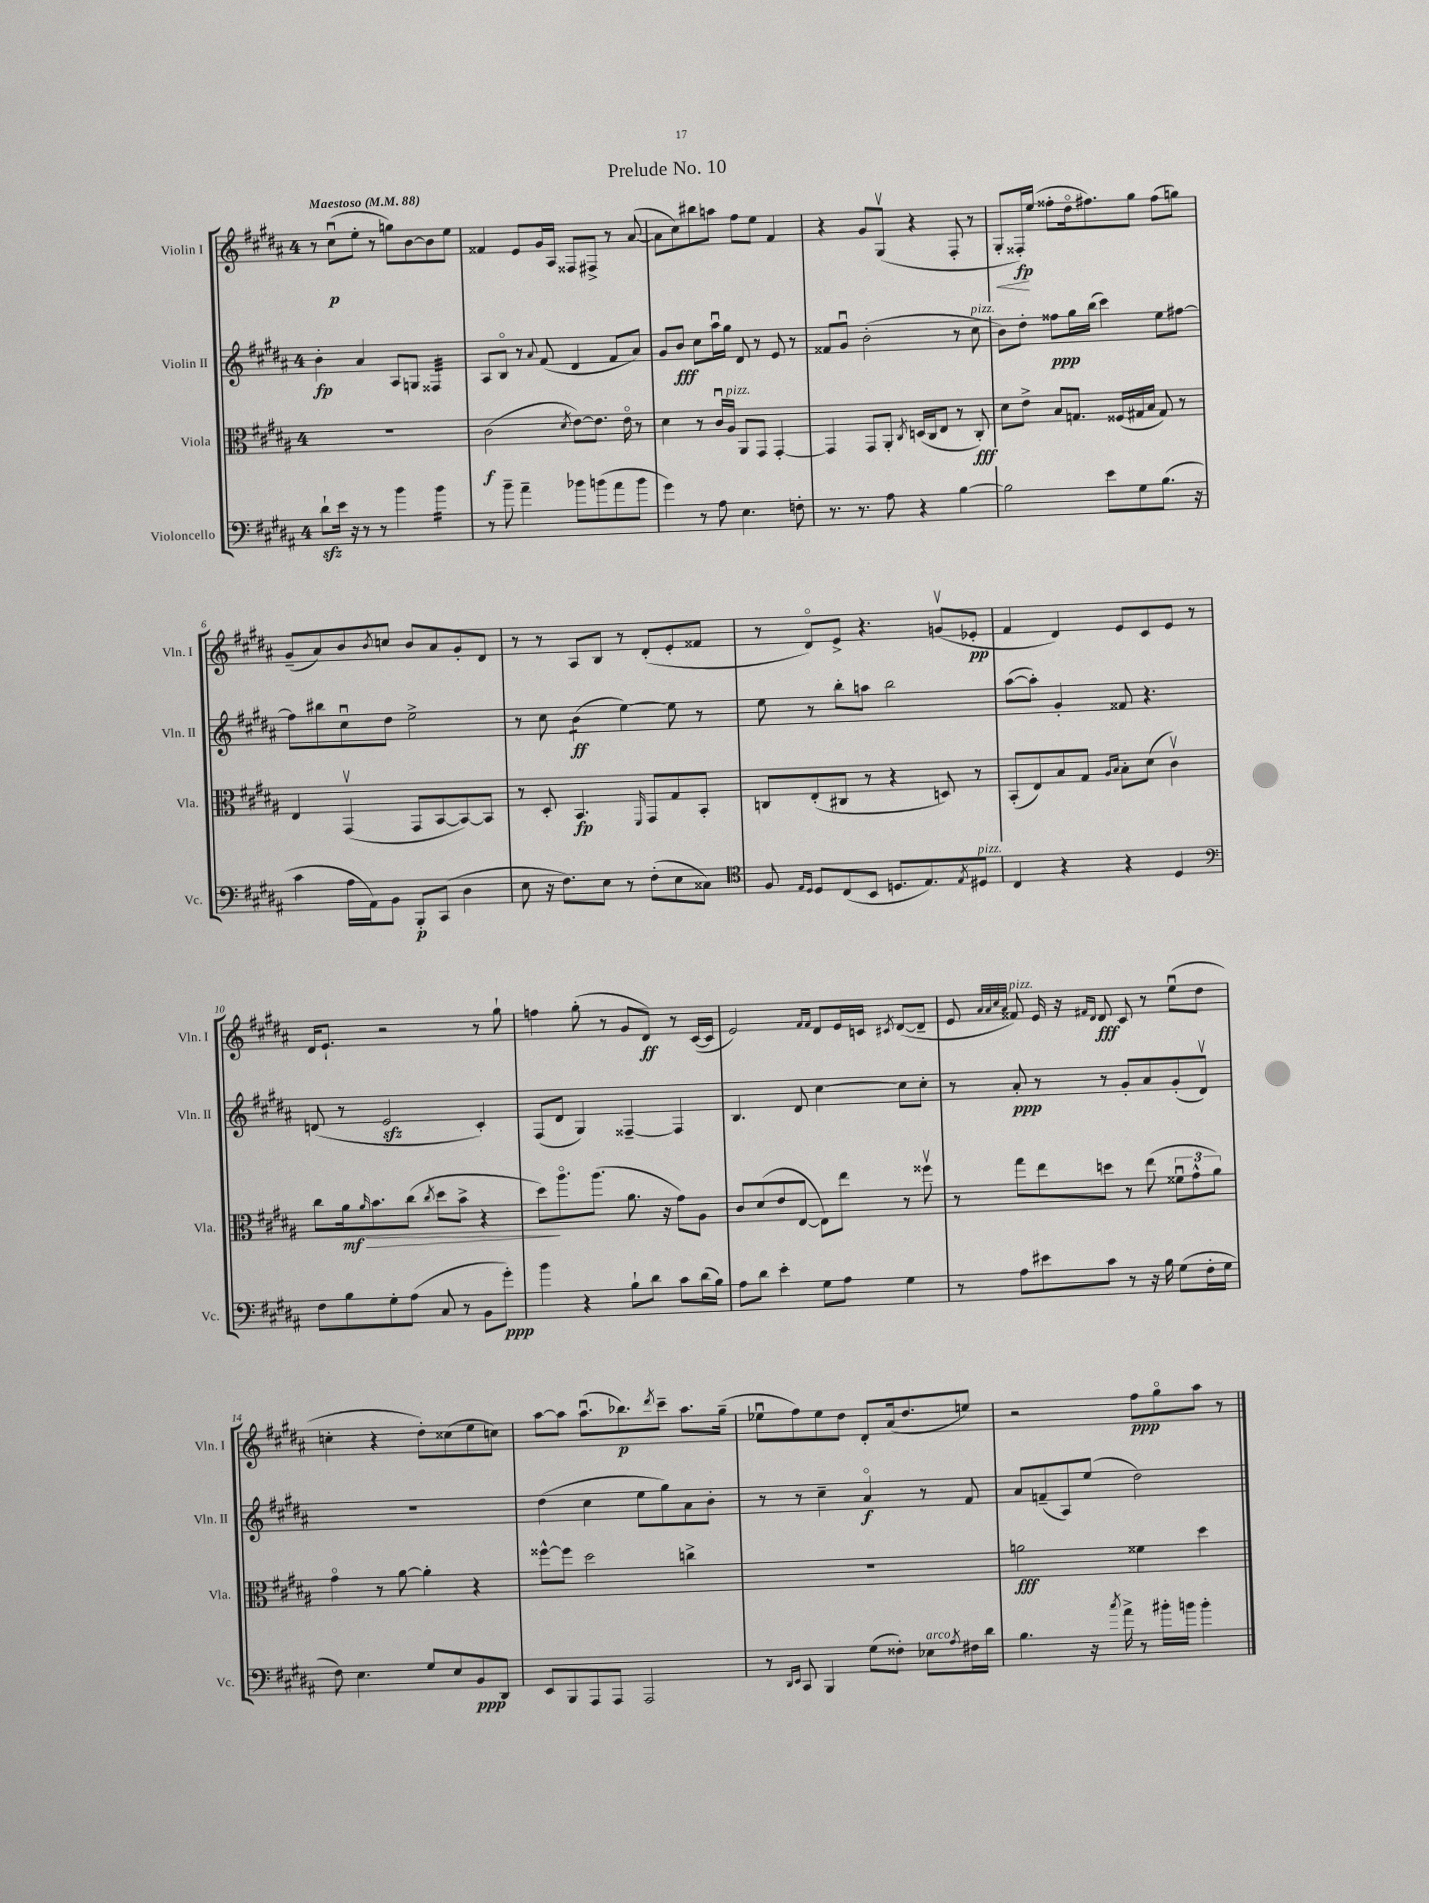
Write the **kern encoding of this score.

**kern	**kern	**kern	**kern
*staff4	*staff3	*staff2	*staff1
*clefF4	*clefC3	*clefG2	*clefG2
*k[f#c#g#d#a#]	*k[f#c#g#d#a#]	*k[f#c#g#d#a#]	*k[f#c#g#d#a#]
*M4/4	*M4/4	*M4/4	*M4/4
*MM88	*MM88	*MM88	*MM88
8d#`	1r	4b'	8r
16e	.	.	(8cc#u
16r	.	.	.
8r	.	4a#	8ee'
8r	.	.	8r
4b	.	8A#	8gg)
.	.	8G	[8b
4b	.	4F##	8b]
.	.	.	8ee
=	=	=	=
8r	(2c#	8A#	4f##
8b~	.	8Bo	.
4a#~	.	8r	8e
.	.	8qqa#	.
.	.	(8f#	16g#
.	.	.	16A#
.	8qd#	.	.
8b-	[8e)	4d#	8F##
(8b	8.e]	.	8F#^
8a#	.	8f#	8r
.	16eo	.	.
8b	8r	8a#)	([8a#
=	=	=	=
4g#)	4d#	8g#	8a#]
.	.	8b	8cc#)
8r	8r	8cc#	8bb#
8A#	16c#u	16aa#u	8aa
.	16A#	16gg#	.
4.E	8AA#	8d#	8ff#
.	8GG#	8r	8ee
.	[4GG#'	8e	4f#
8F'	.	8r	.
=	=	=	=
8.r	4GG#]	8f##	4r
.	.	8g#u	.
8.r	.	.	.
.	8GG#	(2b'	8g#
8A#	8AA#'	.	(8G#v
.	8qC#	.	.
4r	(16D	.	4r
.	16C#	.	.
.	8E	.	.
[4B	8r	8r	8F#'
.	8C#')	8cc#	8r
=	=	=	=
2B]	8d#	8b)	8G#'
.	8e^	8dd#'	16F##')
.	.	.	(16ee
.	8B	8ff##	8ff##'
.	8.G	16gg#	16dd#o
.	.	(16bb	8.ff#)
8e	.	4ccc#)	.
.	(16F##	.	.
8G#	16G#	.	8gg#
.	16B	.	.
(8.B	8G#)	8ee	(8ff#
.	8r	[8ff#	8gg)
16r	.	.	.
=	=	=	=
4c#	4E	8ff#]	(8g#~
.	.	8bb#	8a#)
16A#	(4GG#v	8cc#u	8b
16AA#)	.	.	.
.	.	.	8qb
8BB	.	8dd#	8cc
8BBB'	8GG#	2ee^	8b
(8CC#	[8BB	.	8a#
4D#	8BB_)	.	8g#'
.	8BB]	.	8d#
=	=	=	=
8E	8r	8r	8r
16r	8D#'	8cc#	8r
8.F#)	.	.	.
.	4.BB	(4b	8A#
8E	.	.	8B
8r	.	[4ee)	8r
.	16qqFF#	.	.
(8F#'	8GG#	.	(8d#'
8E	8G#	8ee]	8e'
8C##)	8BB'	8r	8f##
=	=	=	=
*clefC4	*	*	*
8F#	8C	8ee	8r
16qqE	.	.	.
16qqD#	.	.	.
8D#	(8E'	8r	8d#o)
(8C#	8C#	8bb'	8e^
8BB	8r	8aa	4.r
8.D	4r	2bb	.
8.E)	.	.	.
.	8D)	.	(8gv
8qE	.	.	.
8D#	8r	.	8e-'
=	=	=	=
4C#	(8BB'	([8aa#	4f#
.	8E)	8aa#'])	.
4r	8B	4g#'	4d#)
.	8G#	.	.
.	16qqA#	.	.
.	16qqB	.	.
4r	8B'	8f##	8e
.	(8d#	4.r	8c#
4D#	4c#v)	.	8e
.	.	.	8r
=	=	=	=
*clefF4	*	*	*
8F#	8cc#	(8d	16d#
.	.	.	8.e`
8B	16a#	8r	.
.	16qqa#	.	.
.	8.b	.	.
8G#'	.	2e	2r
(8A#	(8cc#	.	.
.	8qcc#	.	.
8C#	8dd#	.	.
8r	8b^	.	.
8BB	4r	4c#')	8r
8g#')	.	.	8gg#`
=	=	=	=
4b	8dd#)	(8F#	4ff
.	8.aa#o	8d#	.
4r	.	4G#)	(8gg#'
.	(8.aa#	.	.
.	.	.	8r
8B`	8.a#	[4F##~	8g#
8d#	.	.	8d#)
.	16r	.	.
8c#	8g#)	4F##]	8r
(16d#	8A#	.	([16c#
16B)	.	.	16c#]
=	=	=	=
8A#	8c#	4.B	2e)
8d#	(8d#	.	.
4e'	8e	.	.
.	[8E	8d#	.
.	.	.	16qqf#
.	.	.	16qqf#
8G#	8E])	[4cc#	8d#
8A#	8ee	.	16e
.	.	.	16c
.	.	.	8qc#
4G#	8r	8cc#]	([8d#
.	8ff##v	8cc#'	8d#~]
=	=	=	=
8r	8r	8r	8e
.	.	.	32qqa#
.	.	.	32qqa#
.	.	.	32qqcc#
.	.	.	32qqa#
8A#	8gg#	8a#'	8f##)
8e#	8ee	8r	16e
.	.	.	16r
.	.	.	16qqf#
.	.	.	16qqd#
8c#	8dd	8r	8d#
8r	8r	8g#'	8c#
16r	(8ee	8a#	8r
16B	.	.	.
(8G#	12f##u	(8g#'	(8eeu
.	12g#^^	.	.
16F#'	.	8d#v)	8dd#
.	12a#)	.	.
16G#	.	.	.
=	=	=	=
8F#)	4g#o	1r	4cc'
4.E	.	.	.
.	8r	.	4r
.	[8a#	.	.
8G#	4a#']	.	8dd#')
8E	.	.	(8cc##
8BB	4r	.	8ee
8DD#	.	.	8cc)
=	=	=	=
8EE	[8ff##^^	(4dd#	[8aa#
8BBB	8ff##]	.	8aa#]
8AAA#	2dd#	4cc#	(8.aa#u
8AAA#	.	.	.
.	.	.	8.bb-)
2AAA#	.	8ee	.
.	.	.	8qddd#
.	.	8gg#)	8ccc#~
.	4cc^	8a#	8.aa#
.	.	8b'	.
.	.	.	(16gg#~
=	=	=	=
8r	1r	8r	8ee-u
16qqDD#	.	.	.
16qqEE	.	.	.
8CC#	.	8r	8ff#)
4BBB	.	4cc#~	8ee-
.	.	.	8dd#
(8G#	.	4a#o	8d#'
8F##')	.	.	(16a#
.	.	.	8.dd#
8E-	.	8r	.
8qA#	.	.	.
16F#	.	8f#	8ee)
16d#	.	.	.
=	=	=	=
4.B	2a	8a#	2r
.	.	(8f~	.
.	.	8A#)	.
16r	.	(8ee	.
8qcc#	.	.	.
16a#^	.	.	.
8r	4f##	2dd#)	8ff#
16b#'	.	.	8gg#o
16b	.	.	.
4b'	4dd#	.	8aa#
.	.	.	8r
==	==	==	==
*-	*-	*-	*-
